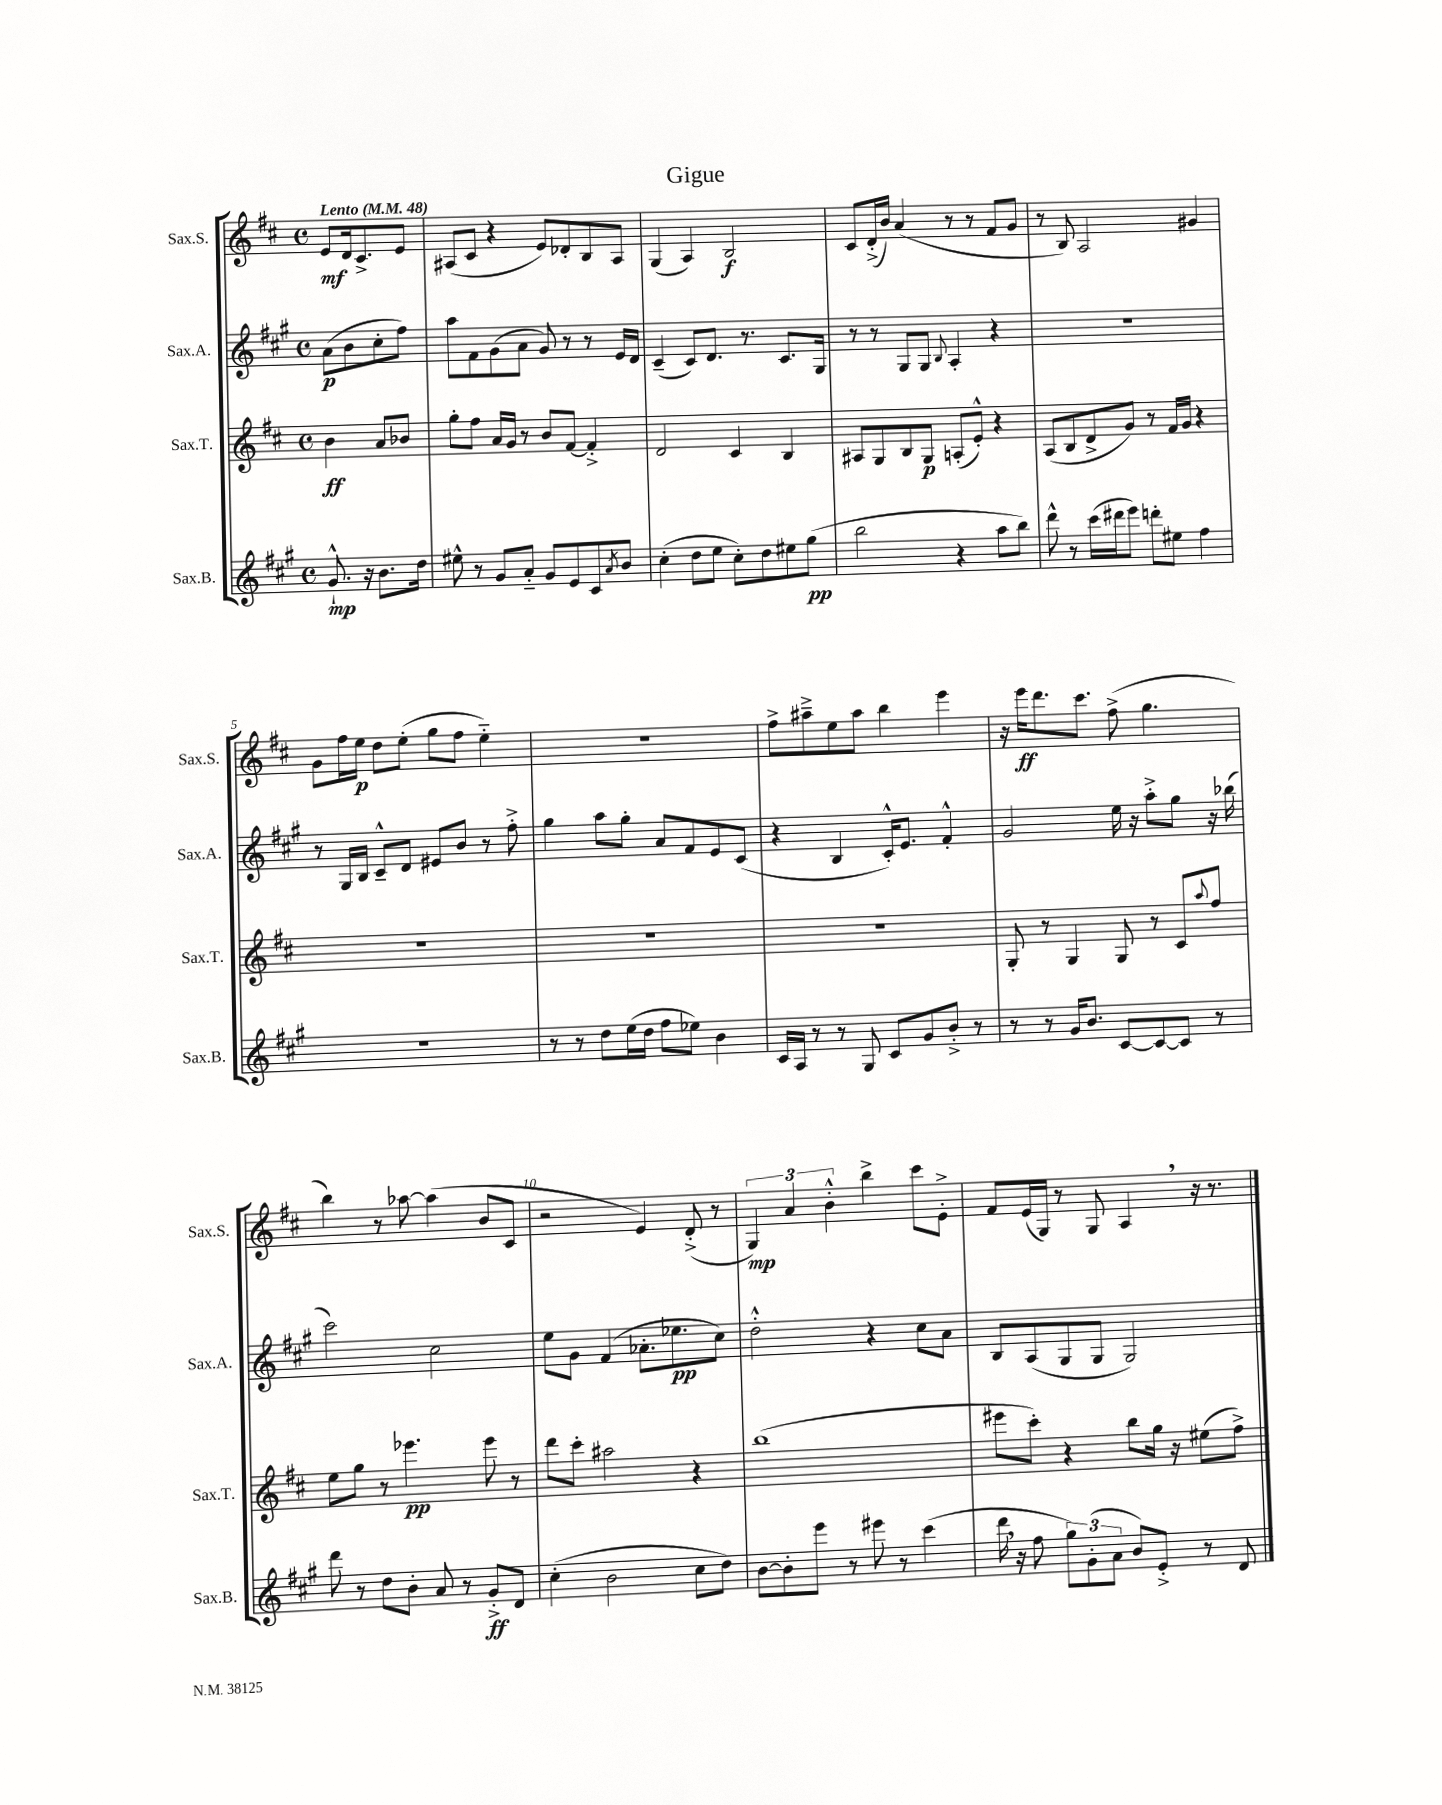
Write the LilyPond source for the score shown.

\header { title = "Gigue" }
<<
\new StaffGroup <<
\new Staff = "s0" \with { instrumentName = "Sax.S." shortInstrumentName = "Sax.S." } {
    \clef treble \key d \major \defaultTimeSignature \time 4/4 \partial 2 \tempo "Lento" 4 = 48
    e'8\mf d'16 cis'8.-> e'8 |
    ais8( cis'8 r4 e'8) des'8-. b8 ais8 |
    g4( a4) b2\f |
    cis'8 d'16-.->( b'16) a'4( r8 r8 fis'8 g'8 |
    r8 b8) a2 gis'4 |
    g'8 fis''16 e''16\p d''8 e''8-.( g''8 fis''8 e''4-_) |
    R1 |
    fis''8-> ais''8---> e''8 ais''8 b''4 e'''4 |
    r16 e'''16\ff d'''8. cis'''8. fis''8->( g''4. |
    b''4) r8 aes''8~ aes''4( b'8 cis'8 |
    r2 e'4) d'8-.->( r8 |
    \tuplet 3/2 { g4\mp) a'4 b'4-.-^ } b''4-> cis'''8 e'8-.-> |
    fis'8 e'16( g16) r8 g8 a4 \breathe r16 r8. \bar "|." |
}
\new Staff = "s1" \with { instrumentName = "Sax.A." shortInstrumentName = "Sax.A." } {
    \clef treble \key a \major \defaultTimeSignature \time 4/4 \partial 2
    a'8\p( b'8 cis''8-. fis''8) |
    a''8 fis'8 gis'8( a'8 gis'8) r8 r8 e'16 d'16 |
    cis'4--( cis'8) d'8. r8. cis'8. gis16 |
    r8 r8 gis8 gis8 \appoggiatura { b8 } a4-. r4 |
    R1 |
    r8 gis16 b16 cis'8---^ d'8 eis'8 b'8 r8 fis''8-.-> |
    gis''4 a''8 gis''8-. a'8 fis'8 e'8 cis'8( |
    r4 b4 cis'16-.-^) e'8. fis'4-.-^ |
    gis'2 e''16 r16 a''8-.-> gis''8 r16 bes''16( |
    cis'''2) cis''2 |
    e''8 gis'8 fis'4( aes'8.-. ees''8.\pp cis''8) |
    d''2-.-^ r4 cis''8 a'8 |
    b8 a8( gis8 gis8 gis2) \bar "|." |
}
\new Staff = "s2" \with { instrumentName = "Sax.T." shortInstrumentName = "Sax.T." } {
    \clef treble \key d \major \defaultTimeSignature \time 4/4 \partial 2
    b'4\ff a'8 bes'8 |
    g''8-. fis''8 a'16 g'16 r8 b'8 fis'8~ fis'4-.-> |
    d'2 cis'4 b4 |
    ais8 g8 b8 g8\p a8-.( e'8-.-^) r4 |
    a8( b8 d'8-> g'8) r8 fis'16 g'16 r4 |
    R1 |
    R1 |
    R1 |
    g8-. r8 g4 g8 r8 cis'8 \appoggiatura { a''8 } fis''8 |
    e''8 g''8 r8 ees'''4.\pp ees'''8 r8 |
    d'''8 cis'''8-. ais''2 r4 |
    b''1( |
    eis'''8 cis'''8-.) r4 b''8 g''16 r16 eis''8( fis''8->) \bar "|." |
}
\new Staff = "s3" \with { instrumentName = "Sax.B." shortInstrumentName = "Sax.B." } {
    \clef treble \key a \major \defaultTimeSignature \time 4/4 \partial 2
    gis'8.-!-^\mp r16 b'8. d''16 |
    eis''8-^ r8 gis'8 a'8-_ gis'8 e'8 cis'8 \acciaccatura { a'8 } b'8 |
    cis''4-.( d''8 e''8 cis''8-.) d''8 eis''8 gis''8\pp( |
    b''2 r4 a''8 b''8) |
    d'''8-^ r8 cis'''16( dis'''16 e'''8) d'''8-. eis''8 fis''4 |
    R1 |
    r8 r8 d''8 e''16( d''16 fis''8 ees''8) b'4 |
    cis'16 a16 r8 r8 gis8 cis'8 gis'8 b'8-.-> r8 |
    r8 r8 gis'16 b'8. cis'8~ cis'8~ cis'8 r8 |
    d'''8 r8 d''8 b'8-. a'8 r8 gis'8-.->\ff d'8 |
    cis''4-.( b'2 cis''8 d''8) |
    b'8~ b'8-. e'''8 r8 eis'''8 r8 cis'''4( |
    d'''16 \breathe r16 fis''8 \tuplet 3/2 { gis''8) gis'8-.( a'8 } b'8) e'8-.-> r8 d'8 \bar "|." |
}
>>
>>
\layout { \context { \Score \override BarNumber.break-visibility = ##(#f #t #t) barNumberVisibility = #(every-nth-bar-number-visible 5) } }
